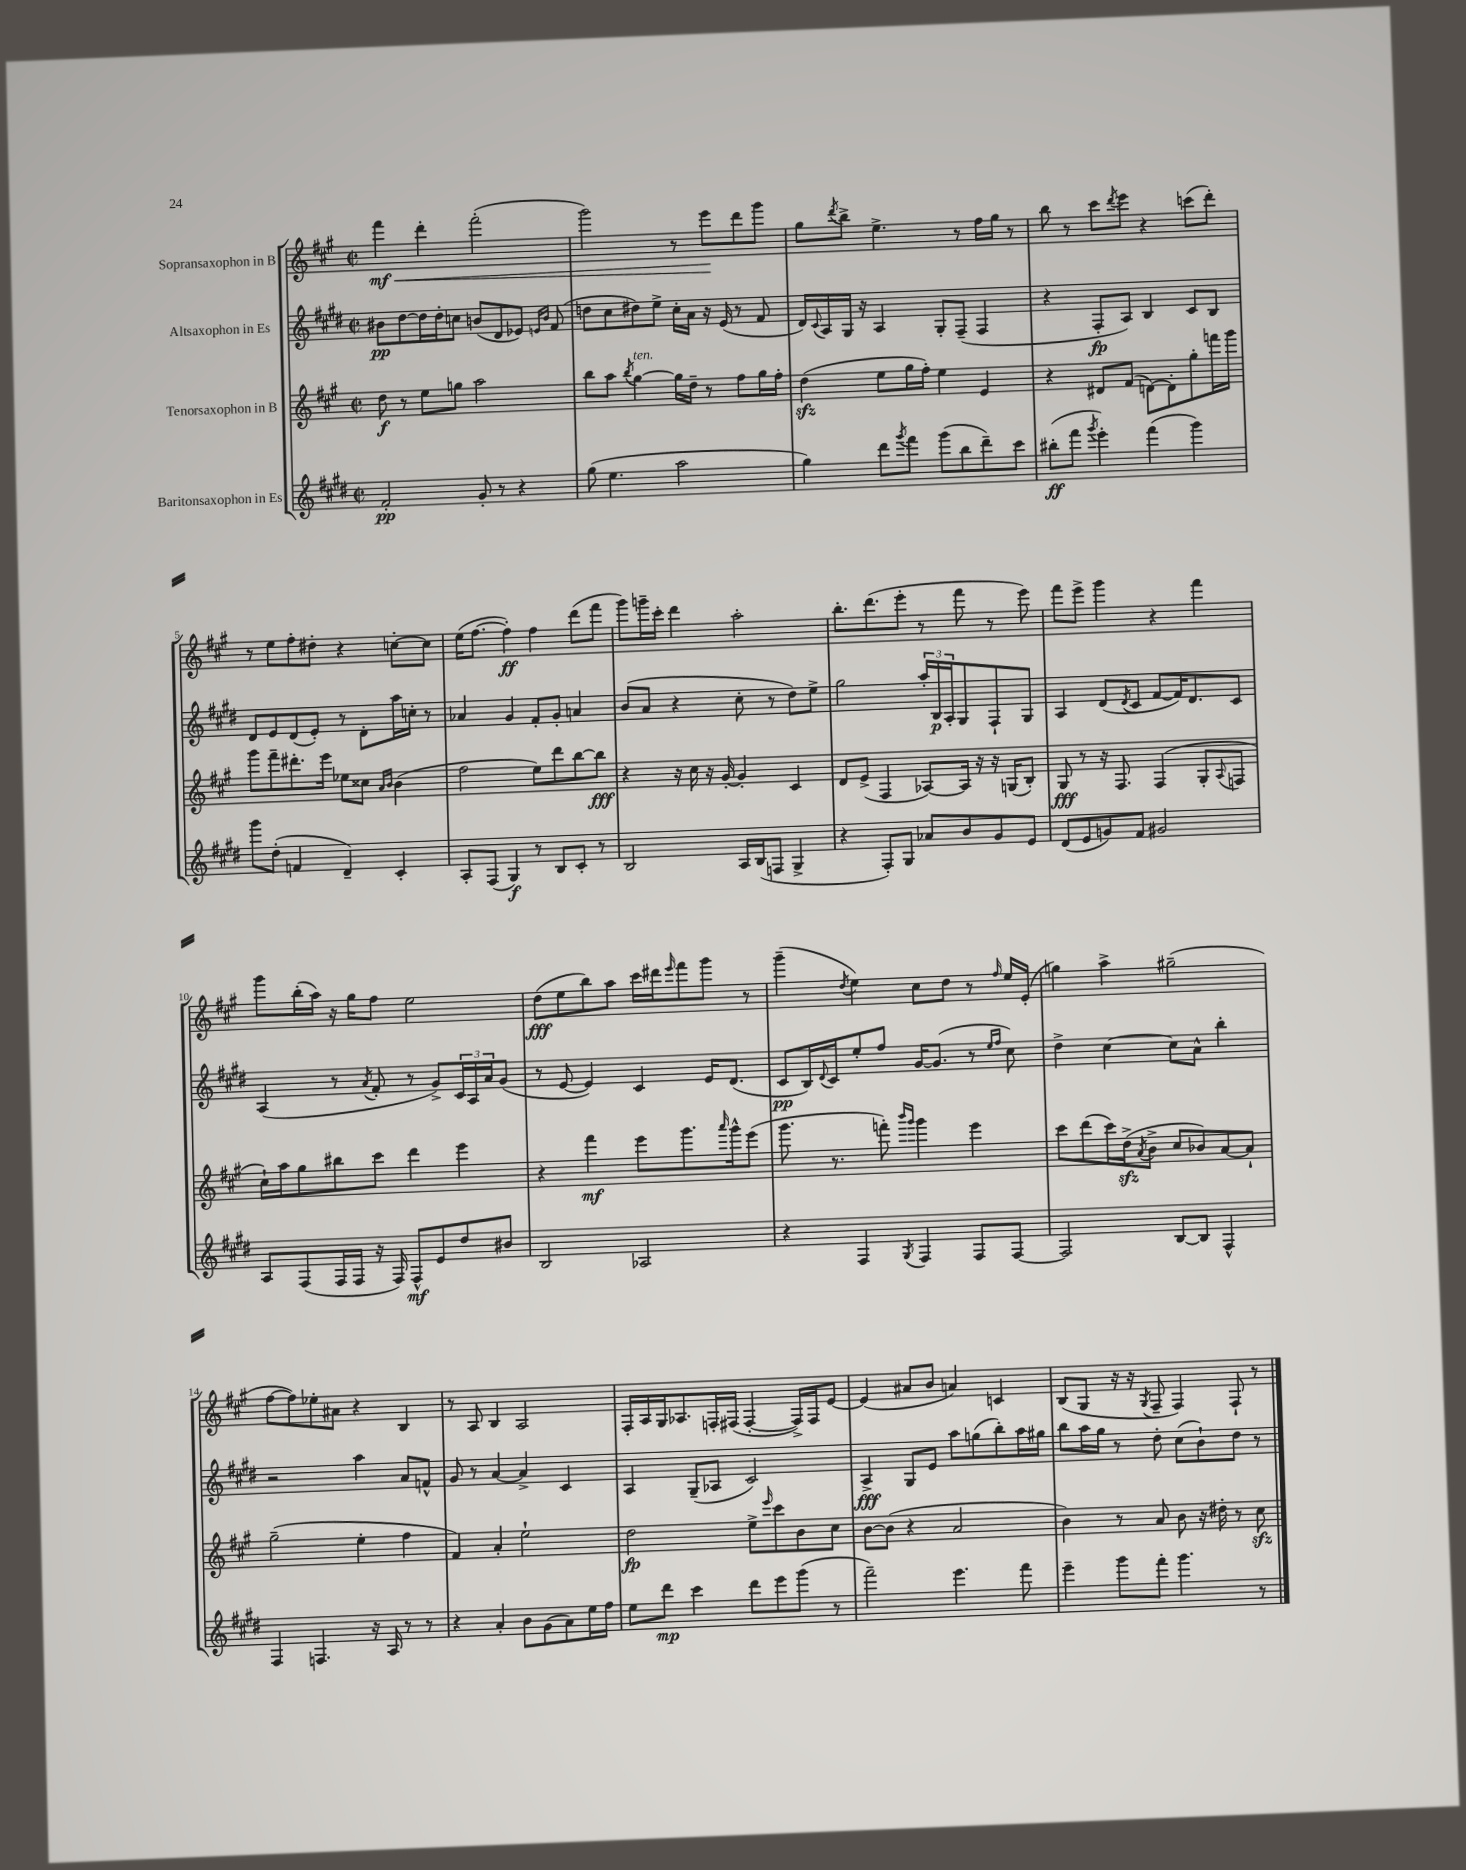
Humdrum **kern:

**kern	**dynam	**kern	**dynam	**kern	**dynam	**kern	**dynam
*part4	*part4	*part3	*part3	*part2	*part2	*part1	*part1
*staff4	*staff4	*staff3	*staff3	*staff2	*staff2	*staff1	*staff1
*I"Baritonsaxophon in Es	*	*I"Tenorsaxophon in B	*	*I"Altsaxophon in Es	*	*I"Sopransaxophon in B	*
*clefG2	*	*clefG2	*	*clefG2	*	*clefG2	*
*k[f#c#g#d#]	*	*k[f#c#g#]	*	*k[f#c#g#d#]	*	*k[f#c#g#]	*
*M2/2	*	*M2/2	*	*M2/2	*	*M2/2	*
*met(c|)	*	*met(c|)	*	*met(c|)	*	*met(c|)	*
=1	=1	=1	=1	=1	=1	=1	=1
!	!	!	!	!	!	!	!LO:HP:b
2f#'/	pp	8dd\	f	8b#X\L	pp	4fff#\	< mf
.	.	8r	.	[8dd#\	.	.	.
.	.	8ee\L	.	16dd#\L]	.	4ddd'\	.
.	.	.	.	16dd#'\J	.	.	.
.	.	8ggn\J	.	8ccn\J	.	.	.
8g#'/	.	2aa\	.	(8bn/L	.	(2fff#'\	.
8r	.	.	.	8d#/	.	.	.
4r	.	.	.	8e-X/J)	.	.	.
.	.	.	.	16qqen/LL	.	.	.
.	.	.	.	16qqb/JJ	.	.	.
.	.	.	.	(8f#/	.	.	.
=2	=2	=2	=2	=2	=2	=2	=2
(8gg#\	.	8bb\L	.	8ddn\L	.	2ggg#\)	.
4.ee\	.	8aa\J	.	8cc#\	.	.	.
.	.	8qbb/	.	.	.	.	.
!	!	!LO:TX:a:i:t=ten.	!	!	!	!	!
.	.	[4gg#\	.	8dd#X\)	.	.	.
.	.	.	.	8ee^\J	.	.	.
2aa\	.	16gg#\LL]	.	16cc#'\LL	.	8r	.
.	.	16dd~\JJ	.	16a\JJ	.	.	.
.	.	8r	.	16r	.	8eee\L	.
.	.	.	.	(16e/	.	.	.
.	.	8ff#\L	.	8r	.	8ddd\	[
.	.	16gg#\L	.	8f#/	.	8ggg#\J	.
.	.	16ff#'\JJ	.	.	.	.	.
=3	=3	=3	=3	=3	=3	=3	=3
4gg#\)	.	(4ddzz\	.	16d#/LL)	.	8gg#\L	.
.	.	.	.	8qqc#/	.	.	.
.	.	.	.	16A/	.	.	.
.	.	.	.	.	.	8qddd/	.
.	.	.	.	16G#/JJ	.	8bb^\J	.
.	.	.	.	16r	.	.	.
8ddd#\L	.	8ee\L	.	4A/	.	4.ee^\	.
8qggg#/	.	.	.	.	.	.	.
8fff#\J	.	16gg#\L	.	.	.	.	.
.	.	16ff#'\JJ)	.	.	.	.	.
(8ggg#\L	.	4ee\	.	8G#'/L	.	.	.
8bb\	.	.	.	(8F#~/J	.	8r	.
8ddd#~\)	.	4e/	.	4F#/	.	16ff#\LL	.
.	.	.	.	.	.	16gg#\JJ	.
8ccc#\J	.	.	.	.	.	8r	.
=4	=4	=4	=4	=4	=4	=4	=4
(8bb#X'\L	ff	4r	.	4r	.	8bb\	.
8fff#\J	.	.	.	.	.	8r	.
8qggg#/	.	.	.	.	.	.	.
4eee'\)	.	8d#X/L	.	8F#'/L	fp	8ccc#\L	.
.	.	.	.	.	.	8qddd/	.
.	.	(8f#/J	.	8A/J)	.	8eee\J	.
(4fff#\	.	[8dn\L)	.	4B/	.	4r	.
.	.	8d'\]	.	.	.	.	.
4ggg#\)	.	8gg#'\	.	8c#/L	.	(8cccn\L	.
.	.	16fffn\L	.	8B/J	.	8ddd'\J)	.
.	.	16ggg#\JJ	.	.	.	.	.
!!LO:LB:g=z
=5	=5	=5	=5	=5	=5	=5	=5
8ggg#\L	.	8ggg#\L	.	8d#/L	.	8r	.
(8dd#'\J	.	8fff#~\	.	8e/	.	8ee\L	.
4fn/	.	8.ddd#X'\	.	(8d#/	.	8ff#'\	.
.	.	.	.	8e'/J)	.	8dd#X'\J	.
.	.	16eee\Jk	.	.	.	.	.
4d#~/)	.	8ee-X\L	.	8r	.	4r	.
.	.	8cc##X\J	.	8d#'\L	.	.	.
.	.	16qqa/LL	.	.	.	.	.
.	.	16qqb/JJ	.	.	.	.	.
4c#'/	.	(4b\	.	16aa\L	.	[8ccn'\L	.
.	.	.	.	16ccn'\JJ	.	.	.
.	.	.	.	8r	.	8cc\J]	.
=6	=6	=6	=6	=6	=6	=6	=6
8A'/L	.	2ff#\	.	4a-X/	.	(16ee\KL	.
.	.	.	.	.	.	[8.ff#\J	.
(8F#/J	.	.	.	.	.	.	.
4G#/)	f	.	.	4g#/	.	4ff#'\])	ff
8r	.	8ee\L)	.	8f#'/L	.	4ff#\	.
8B/L	.	8ddd\	.	8g#'/J	.	.	.
8c#'/J	.	[8bb\	.	4an/	.	(8ddd\L	.
8r	.	8bb\J]	fff	.	.	8fff#\J	.
=7	=7	=7	=7	=7	=7	=7	=7
2B/	.	4r	.	(8b/L	.	8ggg#\L)	.
.	.	.	.	8a/J	.	16gggn~\L	.
.	.	.	.	.	.	16ccc#'\JJ	.
.	.	16r	.	4r	.	4ddd\	.
.	.	16cc#\	.	.	.	.	.
.	.	16r	.	.	.	.	.
.	.	[16g#'/	.	.	.	.	.
16A/LL	.	4g#'/]	.	8cc#'\	.	2aa'\	.
(16B/J	.	.	.	.	.	.	.
8Fn/J	.	.	.	8r	.	.	.
4G#^/	.	4c#/	.	8dd#\L)	.	.	.
.	.	.	.	8ee^\J	.	.	.
=8	=8	=8	=8	=8	=8	=8	=8
4r	.	8d/L	.	2gg#\	.	8.bb'\L	.
.	.	(8e^/J	.	.	.	.	.
.	.	.	.	.	.	(8.ddd\	.
8F#'/L)	.	4F#/	.	.	.	.	.
8G#/J	.	.	.	.	.	8eee'\J	.
8a-X/L	.	[8A-X/L)	.	24aa'/LL	.	8r	.
.	.	.	.	24B/	p	.	.
.	.	.	.	24A'/J	.	.	.
8b/	.	16A-/Jk]	.	8G#/	.	8fff#\	.
.	.	16r	.	.	.	.	.
8g#/	.	16r	.	8F#`/	.	8r	.
.	.	(16Gn/KL	.	.	.	.	.
8e/J	.	8B'/J)	.	8G#/J	.	8eee\)	.
=9	=9	=9	=9	=9	=9	=9	=9
(8d#/L	.	8G#/	fff	4A/	.	8fff#\L	.
8e/	.	8r	.	.	.	8eee^\J	.
8gn/)	.	16r	.	(8d#/L	.	4ggg#\	.
.	.	8.F#/	.	.	.	.	.
.	.	.	.	8qd#/	.	.	.
8f#/J	.	.	.	8c#/J	.	.	.
2g#X/	.	(4F#/	.	[8f#/L	.	4r	.
.	.	.	.	16f#/K])	.	.	.
.	.	.	.	8.d#/	.	.	.
.	.	8G#'/L	.	.	.	4fff#\	.
.	.	8qqA/	.	.	.	.	.
.	.	8Fn/J	.	8c#/J	.	.	.
!!LO:LB:g=z
=10	=10	=10	=10	=10	=10	=10	=10
8A/L	.	16cc#`\LL)	.	(4A/	.	8ggg#\L	.
.	.	16aa\J	.	.	.	.	.
(8F#/	.	8gg#\	.	.	.	(16bb'\L	.
.	.	.	.	.	.	16aa\JJ)	.
16F#/L	.	8bb#X\	.	8r	.	16r	.
16F#/JJ	.	.	.	.	.	16gg#\KL	.
.	.	.	.	8qa/	.	.	.
16r	.	8ccc#\J	.	8f#'/	.	8ff#\J	.
16F#/)	.	.	.	.	.	.	.
8F#^^/L	mf	4ddd\	.	8r	.	2ee\	.
8e/	.	.	.	8g#^/L)	.	.	.
8dd#/	.	4eee\	.	24c#/L	.	.	.
.	.	.	.	24A/	.	.	.
.	.	.	.	24a/J	.	.	.
8b#X/J	.	.	.	(8g#/J	.	.	.
=11	=11	=11	=11	=11	=11	=11	=11
2B/	.	4r	.	8r	.	(8dd\L	fff
.	.	.	.	[8e/	.	8ee\	.
.	.	4fff#\	mf	4e/])	.	8bb\)	.
.	.	.	.	.	.	8aa\J	.
2A-X/	.	8eee\L	.	4c#/	.	16ccc#\LL	.
.	.	.	.	.	.	16ddd#X\J	.
.	.	.	.	.	.	16qqeee/	.
.	.	8.ggg#\	.	.	.	8fff#\	.
.	.	.	.	16e/KL	.	8ggg#\J	.
.	.	16qqaaa/	.	.	.	.	.
.	.	16ggg#^^\k	.	(8.d#/J	.	.	.
.	.	(8eee\J	.	.	.	8r	.
=12	=12	=12	=12	=12	=12	=12	=12
4r	.	8.ggg#\	.	8c#/L	pp	(4ggg#~\	.
.	.	.	.	16B/L)	.	.	.
.	.	.	.	8qqd#/	.	.	.
.	.	8.r	.	16c#/J	.	.	.
.	.	.	.	.	.	8qdd/	.
4F#/	.	.	.	8ee'/	.	4ee\)	.
.	.	8fffn'\)	.	8ff#/J	.	.	.
.	.	16qqbbb/LL	.	.	.	.	.
8qG#/	.	16qqggg#/JJ	.	.	.	.	.
4F#/	.	4ggg#\	.	[16g#/KL	.	8cc#\L	.
.	.	.	.	(8.g#/J]	.	.	.
.	.	.	.	.	.	8dd\J	.
8F#/L	.	4eee\	.	8r	.	8r	.
.	.	.	.	16qqee/LL	.	.	.
.	.	.	.	16qqff#/JJ	.	16qqff#/	.
[8F#/J	.	.	.	8cc#\)	.	16ee/LL	.
.	.	.	.	.	.	(16e'/JJ	.
=13	=13	=13	=13	=13	=13	=13	=13
2F#/]	.	8ccc#\L	.	4dd#^\	.	4ggn\)	.
.	.	(8ddd\	.	.	.	.	.
.	.	16ccc#\L)	.	[4cc#\	.	4aa^\	.
.	.	(16ddzz^\J	.	.	.	.	.
.	.	8qa/	.	.	.	.	.
.	.	8b^\J	.	.	.	.	.
[8B/L	.	8cc#/L	.	8cc#\L]	.	(2gg#X~\	.
8B/J]	.	8b-X/)	.	8a^^\J	.	.	.
4F#^^/	.	[8a/	.	4bb'\	.	.	.
.	.	8a`/J]	.	.	.	.	.
!!LO:LB:g=z
=14	=14	=14	=14	=14	=14	=14	=14
4F#/	.	(2gg#~\	.	2r	.	[8ff#\L	.
.	.	.	.	.	.	8ff#\])	.
4.Fn/	.	.	.	.	.	8ee-X'\	.
.	.	.	.	.	.	8a#X\J	.
.	.	4ee'\	.	4aa\	.	4r	.
16r	.	.	.	.	.	.	.
16A/	.	.	.	.	.	.	.
8r	.	4ff#\	.	8a/L	.	4B/	.
8r	.	.	.	8fn^^/J	.	.	.
=15	=15	=15	=15	=15	=15	=15	=15
4r	.	4f#/)	.	8g#/	.	8r	.
.	.	.	.	8r	.	8A/	.
4a'/	.	4a'/	.	[4a/	.	4B/	.
8b\L	.	2ee`\	.	4a^/]	.	2A/	.
(8g#\	.	.	.	.	.	.	.
8a\)	.	.	.	4c#/	.	.	.
16ee\L	.	.	.	.	.	.	.
16ff#\JJ	.	.	.	.	.	.	.
=16	=16	=16	=16	=16	=16	=16	=16
8ee\L	.	2dd\	fp	4A/	.	16F#'/LL	.
.	.	.	.	.	.	16A/	.
8ddd#\J	mp	.	.	.	.	16G#/J	.
.	.	.	.	.	.	8.A-X/	.
4ccc#\	.	.	.	(8G#~/L	.	.	.
.	.	.	.	8A-X/J	.	16Fn'/L	.
.	.	.	.	.	.	(16F#X/JJ	.
8ddd#\L	.	8ee^\L	.	2c#/)	.	[4F#'/	.
.	.	16qqeee/	.	.	.	.	.
8eee\	.	8ccc#\	.	.	.	.	.
(8ggg#\J	.	8b\	.	.	.	16F#^/LL])	.
.	.	.	.	.	.	16F#/J	.
8r	.	8cc#\J	.	.	.	[8e/J	.
=17	=17	=17	=17	=17	=17	=17	=17
2fff#~\)	.	[8b\L	.	4A^/	fff	(4e/]	.
.	.	(8b\J]	.	.	.	.	.
.	.	4r	.	8G#/L	.	8a#X/L	.
.	.	.	.	8e/J	.	8b/J	.
4.eee\	.	2a/	.	8aa\L	.	4an/)	.
.	.	.	.	(8ggn\	.	.	.
.	.	.	.	8bb'\)	.	4cn/	.
8fff#\	.	.	.	16aa\L	.	.	.
.	.	.	.	16gg#X\JJ	.	.	.
=18	=18	=18	=18	=18	=18	=18	=18
4eee~\	.	4b\)	.	8bb\L	.	(8B/L	.
.	.	.	.	16aa\L	.	8G#/J	.
.	.	.	.	16gg#\JJ	.	.	.
8ggg#\L	.	8r	.	8r	.	16r	.
.	.	.	.	.	.	16r	.
.	.	.	.	.	.	8qG#/	.
8fff#'\J	.	8a/	.	8dd#'\	.	8F#~/	.
4.ggg#\	.	8b\	.	(8cc#\L	.	4F#/)	.
.	.	16r	.	8b`\)	.	.	.
.	.	16dd#X'\	.	.	.	.	.
.	.	8r	.	8dd#\J	.	8F#`/	.
8r	.	8cc#zz\	.	8r	.	8r	.
==	==	==	==	==	==	==	==
*-	*-	*-	*-	*-	*-	*-	*-
